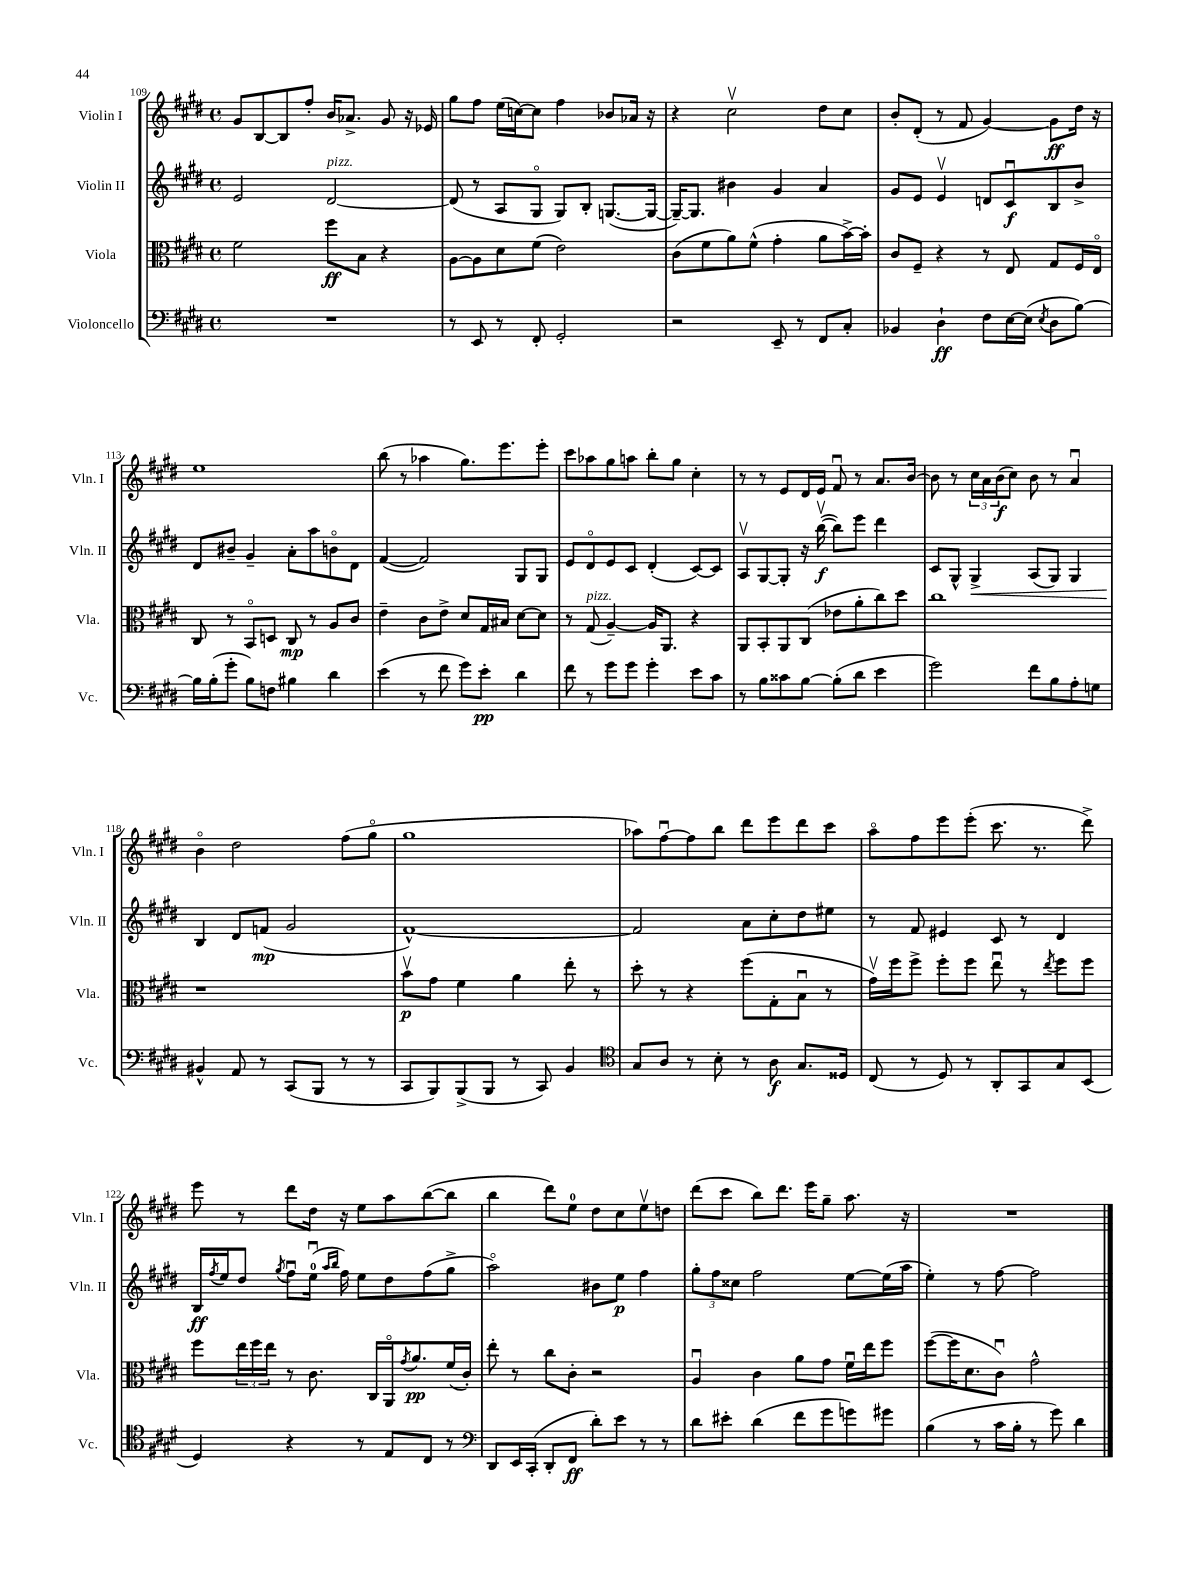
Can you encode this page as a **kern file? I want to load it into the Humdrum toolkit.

**kern	**kern	**kern	**kern
*staff4	*staff3	*staff2	*staff1
*clefF4	*clefC3	*clefG2	*clefG2
*k[f#c#g#d#]	*k[f#c#g#d#]	*k[f#c#g#d#]	*k[f#c#g#d#]
*M4/4	*M4/4	*M4/4	*M4/4
*met(c)	*met(c)	*met(c)	*met(c)
1r	2f#	2e	8g#
.	.	.	[8B
.	.	.	8B]
.	.	.	8ff#'
.	8ff#	[2d#	16b
.	.	.	8.a-^
.	8B	.	.
.	4r	.	8g#
.	.	.	16r
.	.	.	16e-
=	=	=	=
8r	[8A	(8d#]	8gg#
8EE	8A]	8r	8ff#
8r	8d#	8A	(16ee
.	.	.	[16cc)
8FF#'	(8f#	8G#o	8cc]
2GG#'	2e)	8G#)	4ff#
.	.	8B'	.
.	.	([8.G	8b-
.	.	.	16a-
.	.	16G_	16r
=	=	=	=
2r	(8c#	16G~_)	4r
.	.	8.G]	.
.	8f#	.	.
.	8a)	4b#	2cc#v
.	(8f#^^	.	.
8EE~	4g#'	4g#	.
8r	.	.	.
8FF#	8a	4a	8dd#
8C#'	[16b^)	.	8cc#
.	16b']	.	.
=	=	=	=
4BB-	8c#	8g#	8b'
.	8F#~	8e	(8d#'
4D#`	4r	4ev	8r
.	.	.	8f#
8F#	8r	8d	[4g#)
[16E	8E	8c#u	.
(16E]	.	.	.
8qE	.	.	.
8D#	8G#	8B	8g#]
[8B)	16F#	8b^	16dd#
.	16Eo	.	16r
=	=	=	=
16B]	8C#	8d#	1ee
(16B'	.	.	.
8g#'	8r	8b#~	.
8B)	8BBo	4g#~	.
8F	8D	.	.
4B#	8C#	8a'	.
.	8r	8aa	.
4d#	8A	8bo	.
.	8c#	8d#	.
=	=	=	=
(4e	4e~	([4f#	(8bb
.	.	.	8r
8r	8c#	2f#])	4aa-
8f#	8e^	.	.
8g#)	8d#	.	8.gg#)
8e'	16G#	.	.
.	16B#	.	8.eee
4d#	[8d#	8G#	.
.	8d#]	8G#	8eee'
=	=	=	=
8f#	8r	8e	8ccc#
8r	(8G#	8d#o	8aa-
8g#	[4A~)	8e	8gg#
8g#	.	8c#	8aa
4g#'	16A]	(4d#'	8bb'
.	8.AA	.	.
.	.	.	8gg#
8e	4r	[8c#)	4cc#'
8c#	.	8c#]	.
=	=	=	=
8r	8AA	8Av	8r
8B	8BB'	[8G#	8r
8c##	8AA	8G#']	8e
[8B	(8C#	16r	16d#
.	.	([16bbv	16e
(8B']	8e-	8bb])	8f#u
8d#	8a'	8eee	8r
4e	8cc#)	4ddd#	8.a
.	8dd#	.	.
.	.	.	[16b
=	=	=	=
2g#)	1cc#	8c#	8b]
.	.	8G#^^	8r
.	.	4G#^	24cc#
.	.	.	24a
.	.	.	(24b
.	.	.	8cc#)
8f#	.	(8A	8b
8B	.	8G#)	8r
8A'	.	4G#	4au
8G	.	.	.
=	=	=	=
4BB#^^	1r	4B	4bo
8AA	.	8d#	2dd#
8r	.	(8f	.
(8CC#	.	2g#	.
8BBB	.	.	.
8r	.	.	(8ff#
8r	.	.	8gg#o
=	=	=	=
8CC#	8bv	[1f#^^)	1gg#
8BBB)	8g#	.	.
(8BBB^	4f#	.	.
8BBB	.	.	.
8r	4a	.	.
8CC#)	.	.	.
4BB	8ee'	.	.
.	8r	.	.
=	=	=	=
*clefC4	*	*	*
8G#	8dd#'	2f#]	8aa-)
8A	8r	.	[8ff#u
8r	4r	.	8ff#]
8B'	.	.	8bb
8r	(8ff#	8a	8ddd#
8A	8G#'	8cc#'	8eee
8.G#	8Bu	8dd#	8ddd#
.	8r	8ee#	8ccc#
16D##	.	.	.
=	=	=	=
(8C#	16g#v)	8r	8aao
.	16ff#	.	.
8r	8ff#^	8f#	8ff#
8D#)	8ff#'	4e#	8eee
8r	8ff#	.	(8eee'
8AA'	8eeu	8c#	8.ccc#
8GG#	8r	8r	.
.	.	.	8.r
.	8qee	.	.
8G#	8ff#	4d#	.
(8BB	8ff#	.	8ddd#^)
=	=	=	=
4D#)	8ff#	16B	8eee
.	.	8qff#	.
.	.	16ee	.
.	24ee	8dd#	8r
.	24ff#	.	.
.	24ee	.	.
.	.	8qgg#	.
4r	8r	8ff#u	8ddd#
.	8.c#	(16eeu	16dd#
.	.	16qqaa	.
.	.	16qqbb	.
.	.	16ff#)	16r
8r	.	8ee	8ee
.	16C#	.	.
8E	16AAo	8dd#	8aa
.	8qg#	.	.
.	8.a	.	.
8C#	.	(8ff#	([8bb
8r	(16f#	8gg#^	8bb]
.	16c#')	.	.
=	=	=	=
*clefF4	*	*	*
8DD#	8ee'	2aao)	4bb
16EE	8r	.	.
(16CC#'	.	.	.
8DD#'	8cc#	.	8ddd#)
8FF#	8c#'	.	8ee
8d#')	2r	8b#	8dd#
8e	.	8ee	8cc#
8r	.	4ff#	8eev
8r	.	.	8dd
=	=	=	=
8d#	4Au	12gg#'	(8ddd#
.	.	12ff#	.
8e#'	.	.	8ccc#
.	.	12cc##	.
(4d#	4c#	2ff#	8bb)
.	.	.	8.ddd#
8f#	8a	.	.
.	.	.	16eee
8g#	8g#	.	8gg#~
8g)	16f#u	[8ee	8.aa
.	16ee	.	.
8g#	8ff#	(16ee]	.
.	.	16aa	16r
=	=	=	=
(4B	([8ff#	4ee')	1r
.	16ff#]	.	.
.	8.d#	.	.
8r	.	8r	.
16c#	8c#u)	[8ff#	.
16B'	.	.	.
8r	2g#^^	2ff#]	.
8g#)	.	.	.
4d#	.	.	.
==	==	==	==
*-	*-	*-	*-
